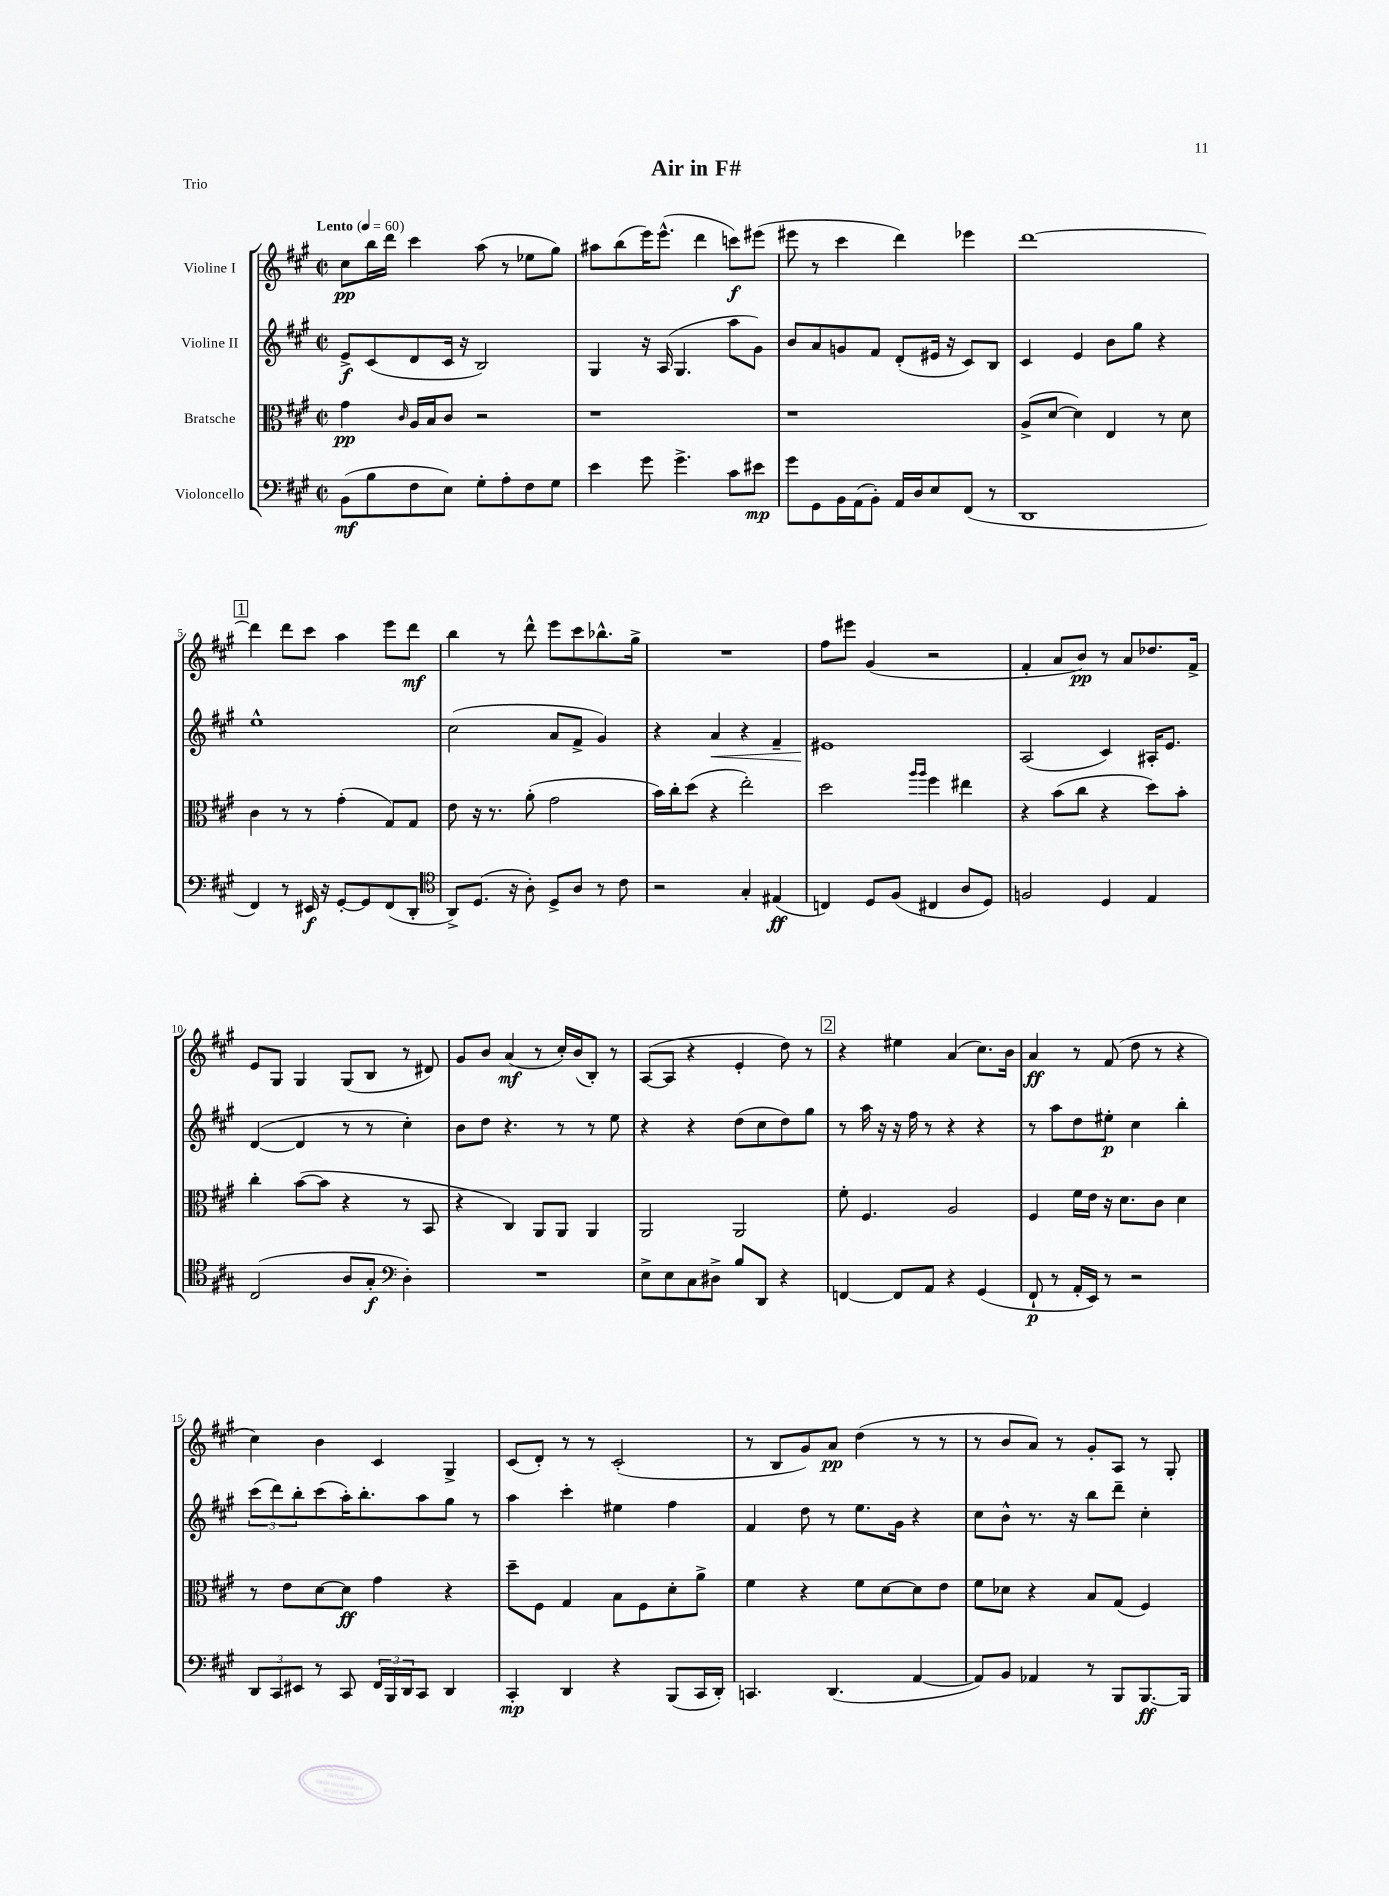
\header { title = "Air in F#" piece = "Trio" }
<<
\new StaffGroup <<
\new Staff = "s0" \with { instrumentName = "Violine I" } {
    \clef treble \key a \major \defaultTimeSignature \time 2/2 \tempo "Lento" 4 = 60
    cis''8\pp b''16 d'''16 cis'''4 a''8( r8 ees''8 gis''8) |
    ais''8 b''8( e'''16) e'''8.-^( d'''4 c'''8\f) eis'''8( |
    eis'''8 r8 cis'''4 d'''4) ees'''4 |
    d'''1~ |
    \mark \markup { \box "1" } d'''4 d'''8 cis'''8 a''4 e'''8 d'''8\mf |
    b''4 r8 d'''8-^ e'''8 cis'''8 bes''8.-^ gis''16-> |
    R1 |
    fis''8 eis'''8 gis'4( r2 |
    fis'4-. a'8 b'8\pp) r8 a'8 des''8. fis'16-> |
    e'8 gis8 gis4 gis8( b8 r8 dis'8) |
    gis'8 b'8 a'4\mf( r8 cis''16-.) b'16( b8-.) r8 |
    a8~( a8 r4 e'4-. d''8) r8 |
    \mark \markup { \box "2" } r4 eis''4 a'4( cis''8.) b'16 |
    a'4\ff r8 fis'8( d''8 r8 r4 |
    cis''4) b'4 cis'4 gis4-> |
    cis'8( d'8-.) r8 r8 cis'2-.( |
    r8 b8 gis'8) a'8\pp d''4( r8 r8 |
    r8 b'8 a'8) r8 gis'8-. a8 r8 gis8-. \bar "|." |
}
\new Staff = "s1" \with { instrumentName = "Violine II" } {
    \clef treble \key a \major \defaultTimeSignature \time 2/2
    e'8->\f cis'8( d'8 cis'16 r16 b2) |
    gis4 r16 a16( gis4. a''8 gis'8) |
    b'8 a'8 g'8 fis'8 d'8-.( eis'16 r16 cis'8) b8 |
    cis'4 e'4 b'8 gis''8 r4 |
    \mark \markup { \box "1" } e''1-^ |
    cis''2( a'8 fis'8-> gis'4) |
    r4 a'4\< r4 fis'4-- |
    eis'1\! |
    a2( cis'4) ais16-. e'8. |
    d'4~( d'4 r8 r8 cis''4-.) |
    b'8 d''8 r4. r8 r8 e''8 |
    r4 r4 d''8( cis''8 d''8) gis''8 |
    \mark \markup { \box "2" } r8 a''16 r16 r16 fis''16 r8 r4 r4 |
    r8 a''8 d''8 eis''8-.\p cis''4 b''4-. |
    \tuplet 3/2 { cis'''8( d'''8) b''8-. } cis'''8( a''16-.) b''8.-. a''8 gis''8 r8 |
    a''4 cis'''4-. eis''4 fis''4 |
    fis'4 d''8 r8 e''8. gis'16 r4 |
    cis''8 b'8-^ r8. r16 b''8 d'''8-- cis''4-. \bar "|." |
}
\new Staff = "s2" \with { instrumentName = "Bratsche" } {
    \clef alto \key a \major \defaultTimeSignature \time 2/2
    gis'4\pp \grace { cis'16 } a16 b16 cis'8 r2 |
    r1 |
    r1 |
    a8->( d'8~ d'4) e4 r8 d'8 |
    \mark \markup { \box "1" } cis'4 r8 r8 gis'4-.( gis8) gis8 |
    e'8 r16 r8. a'8-.( gis'2 |
    b'16) cis''16-. d''8( r4 e''2-.) |
    d''2 \grace { a''16 a''16 } fis''4 eis''4 |
    r4 b'8( cis''8 r4 d''8) b'8-. |
    cis''4-. b'8~( b'8 r4 r8 b,8 |
    r4 cis4) a,8 a,8 a,4 |
    a,2 a,2 |
    \mark \markup { \box "2" } fis'8-. fis4. a2 |
    fis4 fis'16 e'16 r16 d'8. cis'8 d'4 |
    r8 e'8 d'8~ d'8\ff gis'4 r4 |
    d''8-- fis8 gis4 b8 fis8 d'8-. a'8-> |
    fis'4 r4 fis'8 d'8~ d'8 e'8 |
    fis'8 des'8 r4 b8 gis8( fis4) \bar "|." |
}
\new Staff = "s3" \with { instrumentName = "Violoncello" } {
    \clef bass \key a \major \defaultTimeSignature \time 2/2
    b,8\mf( b8 fis8 e8) gis8-. a8-. fis8 gis8 |
    e'4 gis'8 gis'4.-> cis'8 eis'8\mp |
    gis'8 gis,8 b,16 a,16( b,8-.) a,16 d16 e8 fis,8( r8 |
    d,1 |
    \mark \markup { \box "1" } fis,4) r8 eis,16\f r16 gis,8~-. gis,8 fis,8( d,8-. |
    \clef tenor a,8->) d8.( r16 a8-.) d8-> a8 r8 cis'8 |
    r2 gis4-. eis4\ff( |
    c4) d8 fis8( cis4 a8 d8) |
    f2 d4 e4 |
    cis2( a8 gis8-.\f \clef bass d4-.) |
    R1 |
    e8-> e8 cis8 dis8-> b8 d,8 r4 |
    \mark \markup { \box "2" } f,4~ f,8 a,8 r4 gis,4( |
    fis,8-!\p r8 a,16-. e,16) r8 r2 |
    \tuplet 3/2 { d,8 cis,8 eis,8 } r8 cis,8 \tuplet 3/2 { fis,16 b,,16 d,16 } cis,8 d,4 |
    cis,4-.\mp d,4 r4 b,,8( cis,16 d,16-.) |
    c,4. d,4.( a,4~ |
    a,8) b,8 aes,4 r8 b,,8 b,,8.~\ff b,,16 \bar "|." |
}
>>
>>
